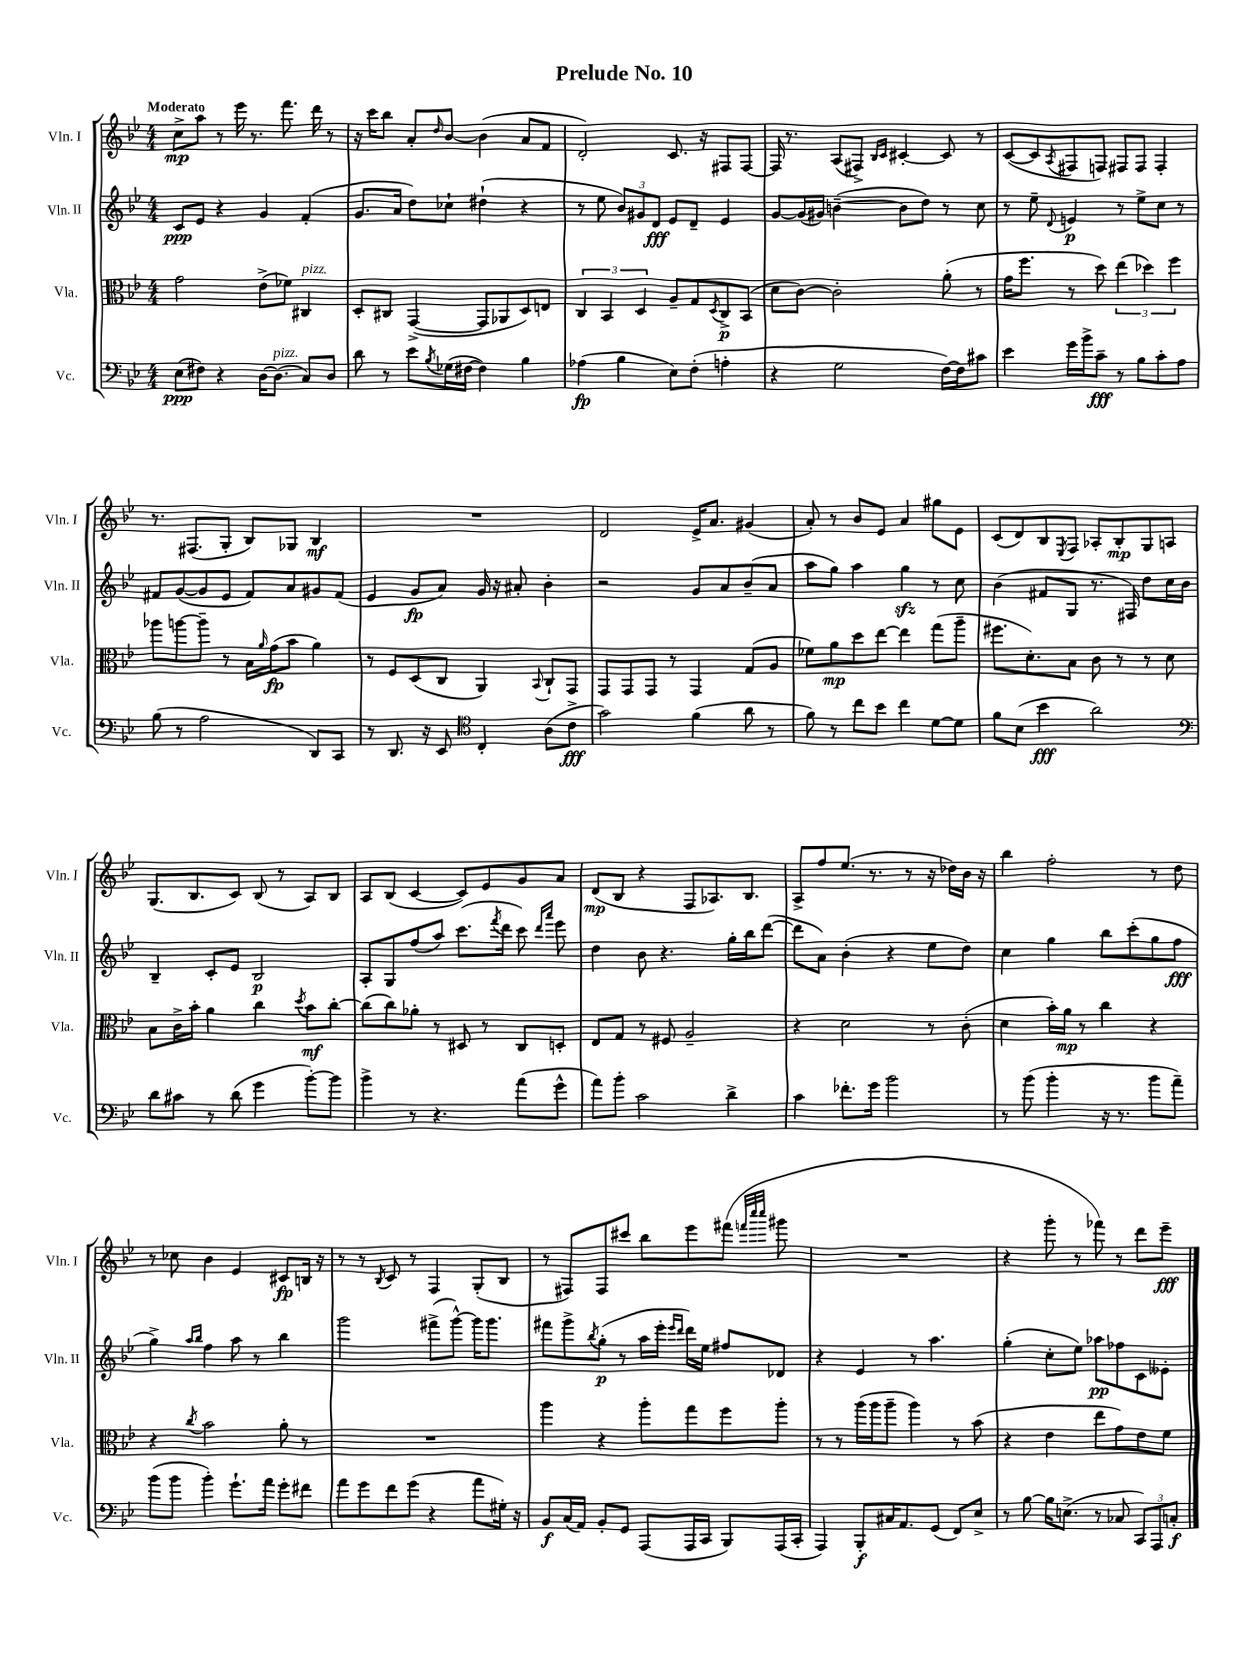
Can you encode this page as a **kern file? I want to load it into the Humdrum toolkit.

**kern	**kern	**kern	**kern
*staff4	*staff3	*staff2	*staff1
*clefF4	*clefC3	*clefG2	*clefG2
*k[b-e-]	*k[b-e-]	*k[b-e-]	*k[b-e-]
*M4/4	*M4/4	*M4/4	*M4/4
(8E-\L	2g\	8c/L	8cc^\L
8F#\J)	.	8e-/J	8aa\J
4r	.	4r	8r
.	.	.	16eee-\
.	.	.	8.r
[16D\LK	(8e-^\L	4g/	.
(8.D\]J	.	.	.
.	8f-\J)	.	8.fff\
8C/L)	4C#/	(4f'/	.
.	.	.	16ddd\
8D/J	.	.	8r
=	=	=	=
8d\	8D'/L	8.g/L	16r
.	.	.	16ccc\LK
8r	8C#/J	.	8bb-\J
.	.	16a/Jk	.
8e-\L	([4GG^/	8dd\L)	8a'/L
8qB-/	.	.	16qqdd/
(16G-\L	.	8cc-`\J	[8b-/J
[16F#\JJ	.	.	.
4F#\])	8GG/]L	(4dd#`\	(4b-\]
.	8AA-/	.	.
4B-\	8D/)	4r	8a/L
.	8E/J	.	8f/J
=	=	=	=
(4A-\	6C/	8r	2d'/)
.	.	8ee-\	.
.	6BB-/	.	.
4B-\	.	12b-/L)	.
.	6D/	12g#/	.
.	.	12d/J	.
8E-\L)	8A~/L	8e-/L	8.c/
(8F'\J	8G/	8d~/J	.
.	.	.	16r
.	8qD/	.	.
4A'\	8C^/	4e-/	8F#/L
.	(8BB-/J	.	[8F#/J
=	=	=	=
4r	8d\L	[8g/L	16F#/]
.	.	.	8.r
.	[8c\J)	(16g/]L	.
.	.	16g#/JJ)	.
2G\	2c'\]	([4b~\	(8A/L
.	.	.	8F#^/J)
.	.	.	16qqB-/LL
.	.	.	16qqc/JJ
.	.	8b\]L	[4c#'/
.	.	8dd\J)	.
[16F\LL)	(8a'\	8r	8c#/]
16F\]J	.	.	.
8c#\J	8r	8cc\	8r
=	=	=	=
4e-\	16g\LK	8r	([8c/L
.	8.ff\J	.	.
.	.	8ee-~\	8c/]
.	.	8qqd/	8qA/
16g\LL	8r	4e/	8F#/
16b-^\J	.	.	.
8c~\J	8dd\)	.	8F/J)
8r	(6ee-\	8r	8F#/L
8B-\L	.	8ee-^\L	8F#/J
.	6dd-\)	.	.
8c'\	.	8cc\J	4F#'/
.	6ff\	.	.
8A\J	.	8r	.
=	=	=	=
(8B-\	8aa-\L	8f#/L	8.r
8r	[8aa\	([8g/	.
.	.	.	(8.F#/L
2A\	8aa~\]J	8g/]	.
.	8r	8e-/J	8G'/J
.	16B-\LL	8f#/L)	8B-/L)
.	16qqa/	.	.
.	(16g\J	.	.
.	8b-\J	8a/	8G-/J
8DD/L)	4a\)	8g#/	4B-/
8CC/J	.	(8f#/J	.
=	=	=	=
8r	8r	4e-/	1r
8.DD/	8F/L	.	.
.	(8D/	8g/L	.
16r	.	.	.
8EE-/	8C/J	8a/J)	.
*clefC4	*	*	*
4C'/	4AA/)	16g/	.
.	.	16r	.
.	.	8a#'/	.
.	8qqBB-/	.	.
(8A\L	8C`/L	4b-'\	.
8c^\J	8GG/J	.	.
=	=	=	=
2g\)	8GG/L	2r	2d/
.	8GG/	.	.
.	8GG/J	.	.
.	8r	.	.
(4f\	4GG/	8g/L	16e-^/LK
.	.	.	8.a/J
.	.	8a/	.
8a\	(8G/L	(8b-~/	(4g#/
8r	8A/J	8a/J	.
=	=	=	=
8f\)	8f-\L)	8aa\L	8a'/)
8r	8a\	8gg\J)	8r
8cc\L	8dd\	4aa\	8b-/L
8b-\J	[8ee-\J	.	8e-/J
4cc\	4ee-\]	4gg\	4a/
[8d\L	(8gg\L	8r	8gg#\L
8d\]J	8aa~\J	8cc\	8e-\J
=	=	=	=
8f\L	8.ff#\L	(4b-\	(8c/L
(8B-\J	.	.	8d/)
.	8.d'\)	.	.
4b-\	.	8f#/L	8B-/
.	.	.	8qE-/
.	8B-\J	8G/J	8F/J
2a\)	8c\	8.r	8A-'/L
.	8r	.	8B-'/
.	.	16F#/)	.
.	8r	8dd\L	8G/
.	8d\	16cc\L	8A/J
.	.	16b-\JJ	.
=	=	=	=
*clefF4	*	*	*
8d\L	8B-\L	4B-~/	(8.G/L
8c#\J	16c^\L	.	.
.	16b-'\JJ	.	8.B-/
8r	4a\	8c'/L	.
(8d\	.	8e-/J	8c/J)
4g\	4cc\	2B-/	(8B-/
.	.	.	8r
.	8qdd/	.	.
[8b-'\L)	8b-\L	.	8A/L)
8b-\]J	[8cc'\J	.	8B-/J
=	=	=	=
4b-^\	(8cc\]L	8A'/L	8A/L
.	8cc\)	8G/	(8B-/J
8r	8a-'\J	(8ff/	[4c/
4.r	8r	8aa/J)	.
.	8D#/	(8.ccc\L	8c/]L)
.	8r	.	8e-/
.	.	8qfff/	.
.	.	16ddd\Jk	.
(8a\L	8C/L	8ccc\)	8g/
.	.	16qqddd/LL	.
.	.	16qqaaa/JJ	.
8g^^\J	8D'/J	8eee-\	8a/J
=	=	=	=
8a\L)	8E-/L	4dd\	(8d/L
8b-'\J	8G/J	.	8B-/J
2c\	8r	8b-\	4r
.	8F#/	4.r	.
.	2A~/	.	8F/L
.	.	.	8.A-/)
4d^\	.	16gg'\LL	.
.	.	16bb-\J	8.B-/J
.	.	([8ddd\J	.
=	=	=	=
4c\	4r	8ddd\]L	8A^/L
.	.	8a\J)	8ff/
8.f-'\L	2d\	(4b-'\	(8.ee-/J
16g\Jk	.	.	8.r
2b-\	.	4r	.
.	.	.	8r
.	8r	8ee-\L	16r
.	.	.	16dd-\LL)
.	(8c'\	8dd\J)	16b-\JJ
.	.	.	16r
=	=	=	=
8r	4d\	4cc\	4bb-\
(8b-\	.	.	.
4b-'\	16b-'\LL)	4gg\	2ff'\
.	16a\JJ	.	.
.	8r	.	.
16r	4cc\	8bb-\L	.
8.r	.	.	.
.	.	(8ccc'\	.
8b-\L	4r	8gg\	8r
8a~\J)	.	8ff\J	8dd\
=	=	=	=
(8b-\L	4r	4gg^\)	8r
8b-\J	.	.	8cc-\
.	.	16qqaa/LL	.
.	8qcc/	16qqbb-/JJ	.
4b-'\)	2b-\	4ff\	4b-\
8.g`\L	.	8aa\	4e-/
.	.	8r	.
16a\Jk	.	.	.
8g'\L	8a'\	4bb-\	8c#/L
8f#\J	8r	.	16B/Jk
.	.	.	16r
=	=	=	=
8a\L	1r	2ggg\	8r
8g\	.	.	8r
.	.	.	8qB-/
8f\	.	.	8c/
(8g\J	.	.	8r
4r	.	(8fff#^\L	4F/
.	.	[8ggg^^\J)	.
8a\L	.	16ggg\]LK	(8G'/L
.	.	8.ggg\J	.
16G#'\Jk)	.	.	8B-/J
16r	.	.	.
=	=	=	=
8BB-/L	4aa\	8fff#\L	8r
(16C/L	.	8ggg^\	8F#/L)
16AA/JJ)	.	.	.
.	.	8qbb-/	.
8BB-'/L	4r	(8gg'\J	8F#/
8GG/J	.	8r	8ccc#/J
(8AAA/L	8aa'\L	16aa\LL	8bb-\L
.	.	16eee-'\JJ	.
.	.	16qqeee-/LL	.
.	.	16qqddd/JJ	.
16AAA/L	8gg\	16ddd\LL)	8eee-\
16CC/JJ	.	16ee-\JJ	.
8BBB-/L)	8ff\	8ff#/L	(8fff#\J
.	.	.	32qqfff/LLL
.	.	.	32qqcccc/
.	.	.	32qqcccc/JJJ
(16AAA/L	8aa'\J	8d-/J	8ggg#\
16CC'/JJ	.	.	.
=	=	=	=
4AAA/)	8r	4r	1r
.	8r	.	.
8BBB-'/L	(16aa\LL	4e-/	.
.	16aa\J	.	.
16C#/K	8aa~\J	.	.
8.AA/	.	.	.
.	4aa\)	8r	.
(8GG/J	.	4.aa\	.
8FF/L)	8r	.	.
8E-^/J	(8b-\	.	.
=	=	=	=
8r	4r	(4gg'\	4r
[8B-\	.	.	.
16B-\]LK	4e-\	8cc'\L	8ggg'\
(8.E^\J	.	.	.
.	.	8ee-\J)	8r
8r	8ee-\L	8aa-\L	8fff-\)
8C-/	8g\)	8ff-\	8r
12CC/L)	8e-\	8c\	8ddd\L
12AAA/	.	.	.
.	8f\J	8e--'\J	8eee-~\J
12C'/J	.	.	.
==	==	==	==
*-	*-	*-	*-
